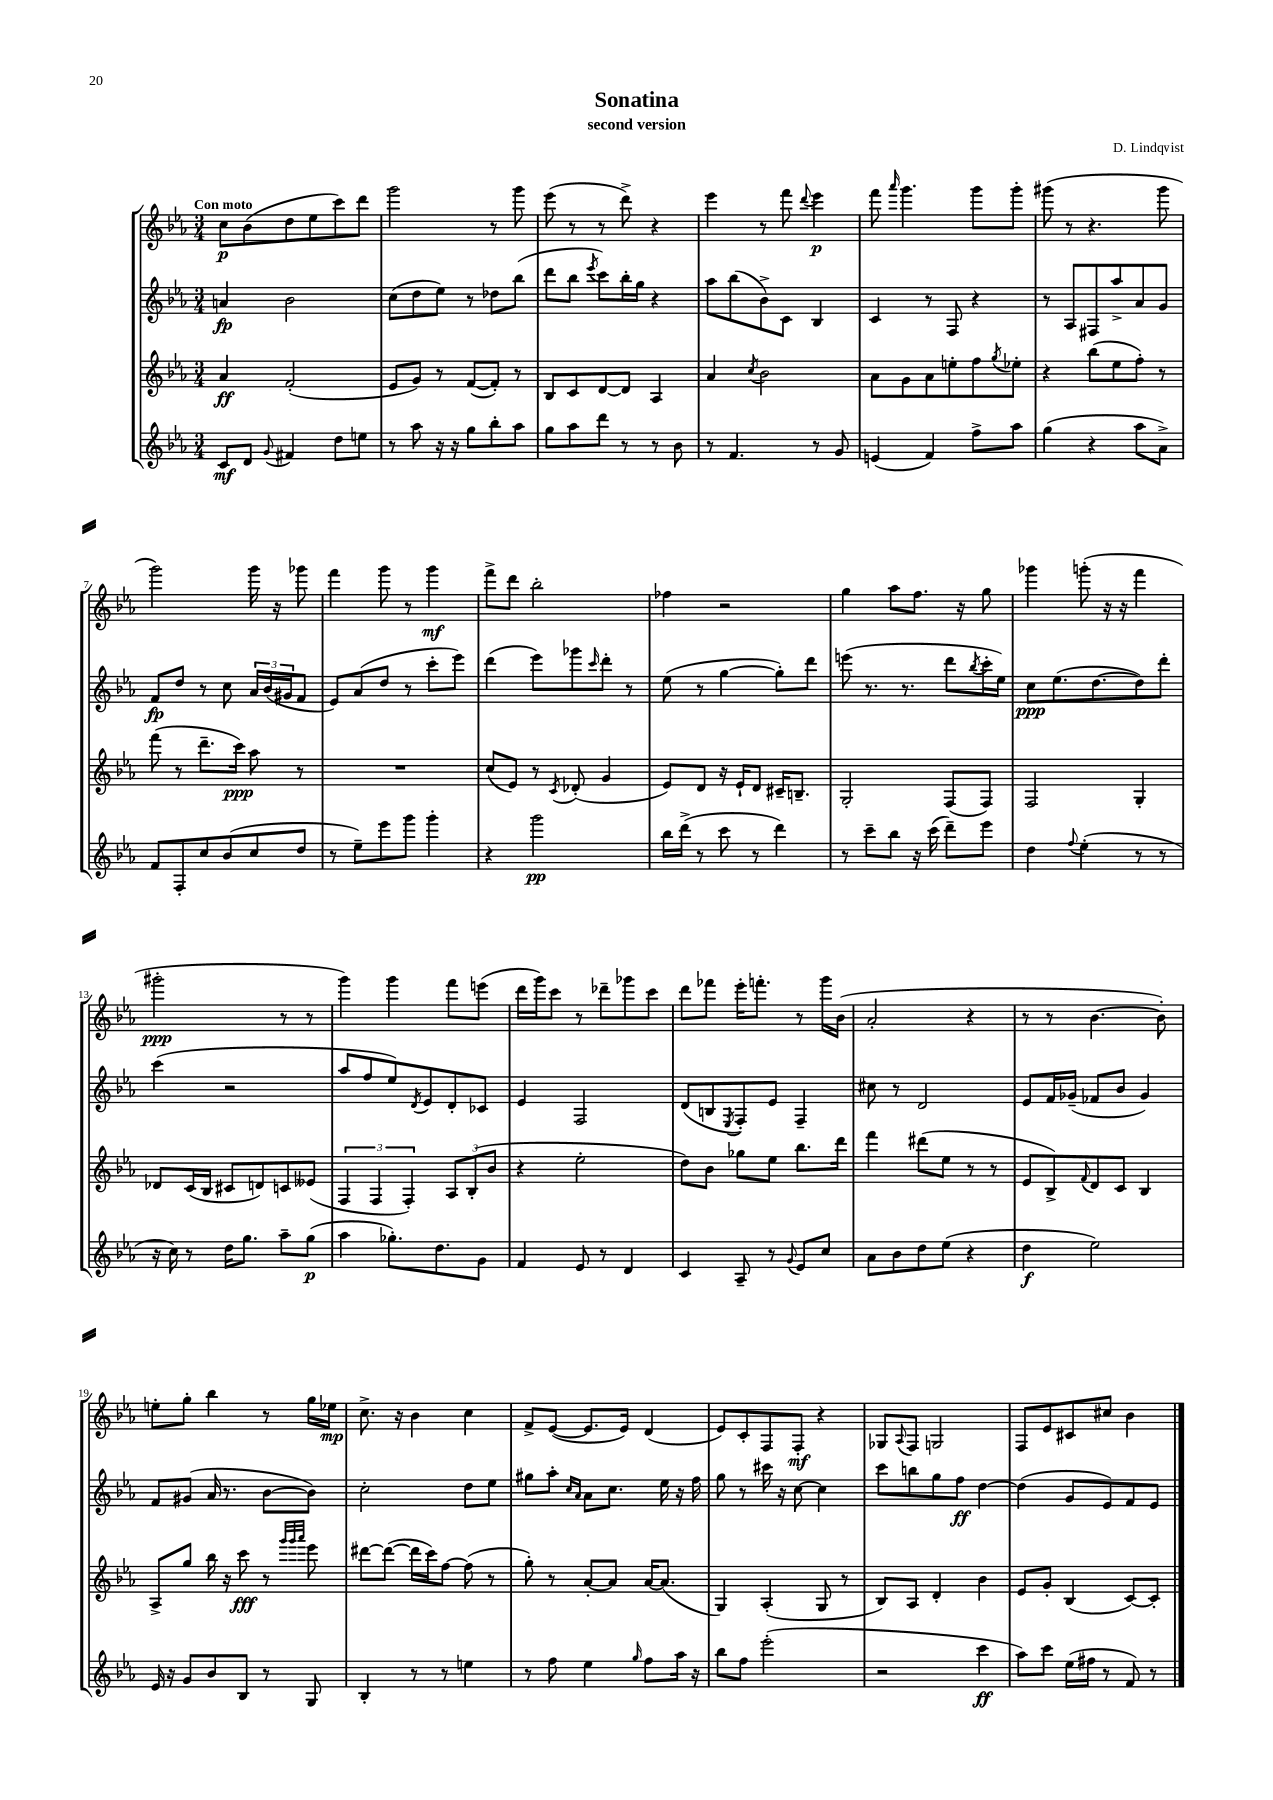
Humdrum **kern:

**kern	**kern	**kern	**kern
*staff4	*staff3	*staff2	*staff1
*clefG2	*clefG2	*clefG2	*clefG2
*k[b-e-a-]	*k[b-e-a-]	*k[b-e-a-]	*k[b-e-a-]
*M3/4	*M3/4	*M3/4	*M3/4
8c	4a-	4a	8cc
8d	.	.	(8b-
8qqg	.	.	.
4f#	(2f'	2b-	8dd
.	.	.	8ee-
8dd	.	.	8ccc)
8ee	.	.	8ddd
=	=	=	=
8r	8e-	(8cc	2ggg
8aa-	8g)	8dd	.
16r	8r	8ee-)	.
16r	.	.	.
8gg	([8f	8r	.
8bb-'	8f'])	8dd-	8r
8aa-	8r	(8bb-	8ggg
=	=	=	=
8gg	8B-	8ddd	(8eee-
8aa-	8c	8bb-	8r
.	.	8qeee-	.
8ddd	[8d	8ccc)	8r
8r	8d]	16bb-'	8ddd^)
.	.	16gg	.
8r	4A-	4r	4r
8b-	.	.	.
=	=	=	=
8r	4a-	8aa-	4eee-
4.f	.	(8bb-	.
.	8qcc	.	.
.	2b-	8b-^)	8r
.	.	8c	8fff
.	.	.	8qqddd
8r	.	4B-	4eee-
8g	.	.	.
=	=	=	=
(4e	8a-	4c	8fff
.	.	.	16qqaaa-
.	8g	.	4.ggg
4f)	8a-	8r	.
.	8ee'	8F	.
8ff^	8ff	4r	8ggg
.	8qgg	.	.
8aa-	8ee-'	.	8ggg'
=	=	=	=
(4gg	4r	8r	(8ggg#
.	.	8A-	8r
4r	(8bb-	8F#	4.r
.	8ee-	8aa-^	.
8aa-	8ff')	8a-	.
8a-^)	8r	8g	8ggg#
=	=	=	=
8f	(8fff	8f	2ggg)
8F'	8r	8dd	.
8cc	8.ddd~	8r	.
(8b-	.	8cc	.
.	16ccc)	.	.
8cc	8aa-	24a-	16ggg
.	.	(24b-	.
.	.	.	16r
.	.	24g#	.
8dd	8r	8f	8ggg-
=	=	=	=
8r	2.r	8e-)	4fff
8ee-~)	.	(8a-	.
8eee-	.	8dd	8ggg
8ggg	.	8r	8r
4ggg'	.	8ccc'	4ggg
.	.	8eee-)	.
=	=	=	=
4r	(8cc	(4ddd	8fff^
.	8e-)	.	8ddd
2ggg	8r	8eee-)	2bb-'
.	8qc	.	.
.	(8d-'	8ggg-	.
.	.	16qqccc	.
.	4g	8ddd'	.
.	.	8r	.
=	=	=	=
16bb-	8e-)	(8ee-	4ff-
(16ddd^	.	.	.
8r	8d	8r	.
8ccc	16r	[4gg	2r
.	16e-`	.	.
8r	8d	.	.
4ddd)	16c#~	8gg'])	.
.	8.B~	.	.
.	.	8ddd	.
=	=	=	=
8r	2G'	(8eee	4gg
8ccc~	.	8.r	.
8bb-	.	.	8aa-
.	.	8.r	.
16r	.	.	8.ff
(16ccc	.	.	.
8ddd~)	(8F	8ddd	.
.	.	.	16r
.	.	8qbb-	.
8eee-	8F)	16ccc'	8gg
.	.	16ee-)	.
=	=	=	=
4dd	2F	8cc	4ggg-
.	.	(8.ee-	.
8qqff	.	.	.
(4ee-'	.	.	(8ggg'
.	.	[8.dd	.
.	.	.	16r
.	.	.	16r
8r	4G'	8dd])	4fff
8r	.	8ddd'	.
=	=	=	=
16r	8d-	(4ccc	2ggg#'
16cc)	.	.	.
8r	(16c	.	.
.	16B-	.	.
16dd	8c#	2r	.
8.gg	.	.	.
.	8d)	.	.
8aa-~	8c	.	8r
(8gg	(8e--	.	8r
=	=	=	=
4aa-	6F	8aa-	4ggg)
.	.	8ff	.
.	6F	.	.
8.gg-')	.	8ee-)	4ggg
.	6F')	.	.
.	.	8qd	.
.	.	8e-	.
8.dd	.	.	.
.	12A-	8d'	8fff
.	(12B-'	.	.
8g	.	8c-	(8eee
.	12b-	.	.
=	=	=	=
4f	4r	4e-	16ddd
.	.	.	16ggg)
.	.	.	8ccc
8e-	2ee-'	2F	8r
8r	.	.	8ddd-~
4d	.	.	8ggg-
.	.	.	8ccc
=	=	=	=
4c	8dd)	(8d	8ddd
.	8b-	8B	8fff-
.	.	8qE-	.
8A-~	8gg-	8F')	16eee-'
.	.	.	8.fff'
8r	8ee-	8e-	.
8qqg	.	.	.
8e-	8.bb-	4F~	8r
8cc	.	.	16ggg
.	16ddd	.	(16b-
=	=	=	=
8a-	4fff	8cc#	2a-'
8b-	.	8r	.
8dd	(8ddd#	2d	.
(8ee-	8ee-	.	.
4r	8r	.	4r
.	8r	.	.
=	=	=	=
4dd	8e-	8e-	8r
.	8B-^)	16f	8r
.	.	(16g-~	.
.	8qqf	.	.
2ee-)	8d	8f-	[4.b-
.	8c	8b-	.
.	4B-	4g-)	.
.	.	.	8b-'])
=	=	=	=
16e-	8A-^	8f	8ee'
16r	.	.	.
8g	8gg	(8g#	8gg'
8b-	16bb-	16a-	4bb-
.	16r	8.r	.
8B-	8ccc	.	.
8r	8r	[8b-	8r
.	32qqggg	.	.
.	32qqggg	.	.
.	32qqaaa-	.	.
8G	8eee-	8b-])	16gg
.	.	.	16ee-
=	=	=	=
4B-'	[8ddd#	2cc'	8.cc^
.	(8ddd#_	.	.
.	.	.	16r
8r	16ddd#]	.	4b-
.	16ccc)	.	.
8r	[8ff	.	.
4ee	(8ff]	8dd	4cc
.	8r	8ee-	.
=	=	=	=
8r	8gg')	8gg#	8f^
8ff	8r	8aa-'	([8e-
.	.	16qqcc	.
.	.	16qqa-	.
4ee-	[8a-'	8a-	8.e-]
.	8a-]	8.cc	.
.	.	.	16e-)
16qqgg	.	.	.
8ff	[16a-	.	(4d
.	(8.a-]	16ee-	.
16aa-	.	16r	.
16r	.	16ff	.
=	=	=	=
8bb-	4G)	8gg	8e-)
8ff	.	8r	8c'
(2eee-'	(4A-'	16ccc#	8F
.	.	16r	.
.	.	[8cc	8F'
.	8G	4cc]	4r
.	8r	.	.
=	=	=	=
2r	8B-)	8ccc	8G-
.	.	.	8qqA-
.	8A-	8bb	8F
.	4d'	8gg	2G
.	.	8ff	.
4ccc	4b-	[4dd	.
=	=	=	=
8aa-)	8e-	(4dd]	8F
8ccc	8g'	.	8e-
(16ee-	(4B-	8g	8c#
16ff#	.	.	.
8r	.	8e-)	8cc#
8f)	[8c)	8f	4b-
8r	8c']	8e-	.
==	==	==	==
*-	*-	*-	*-
